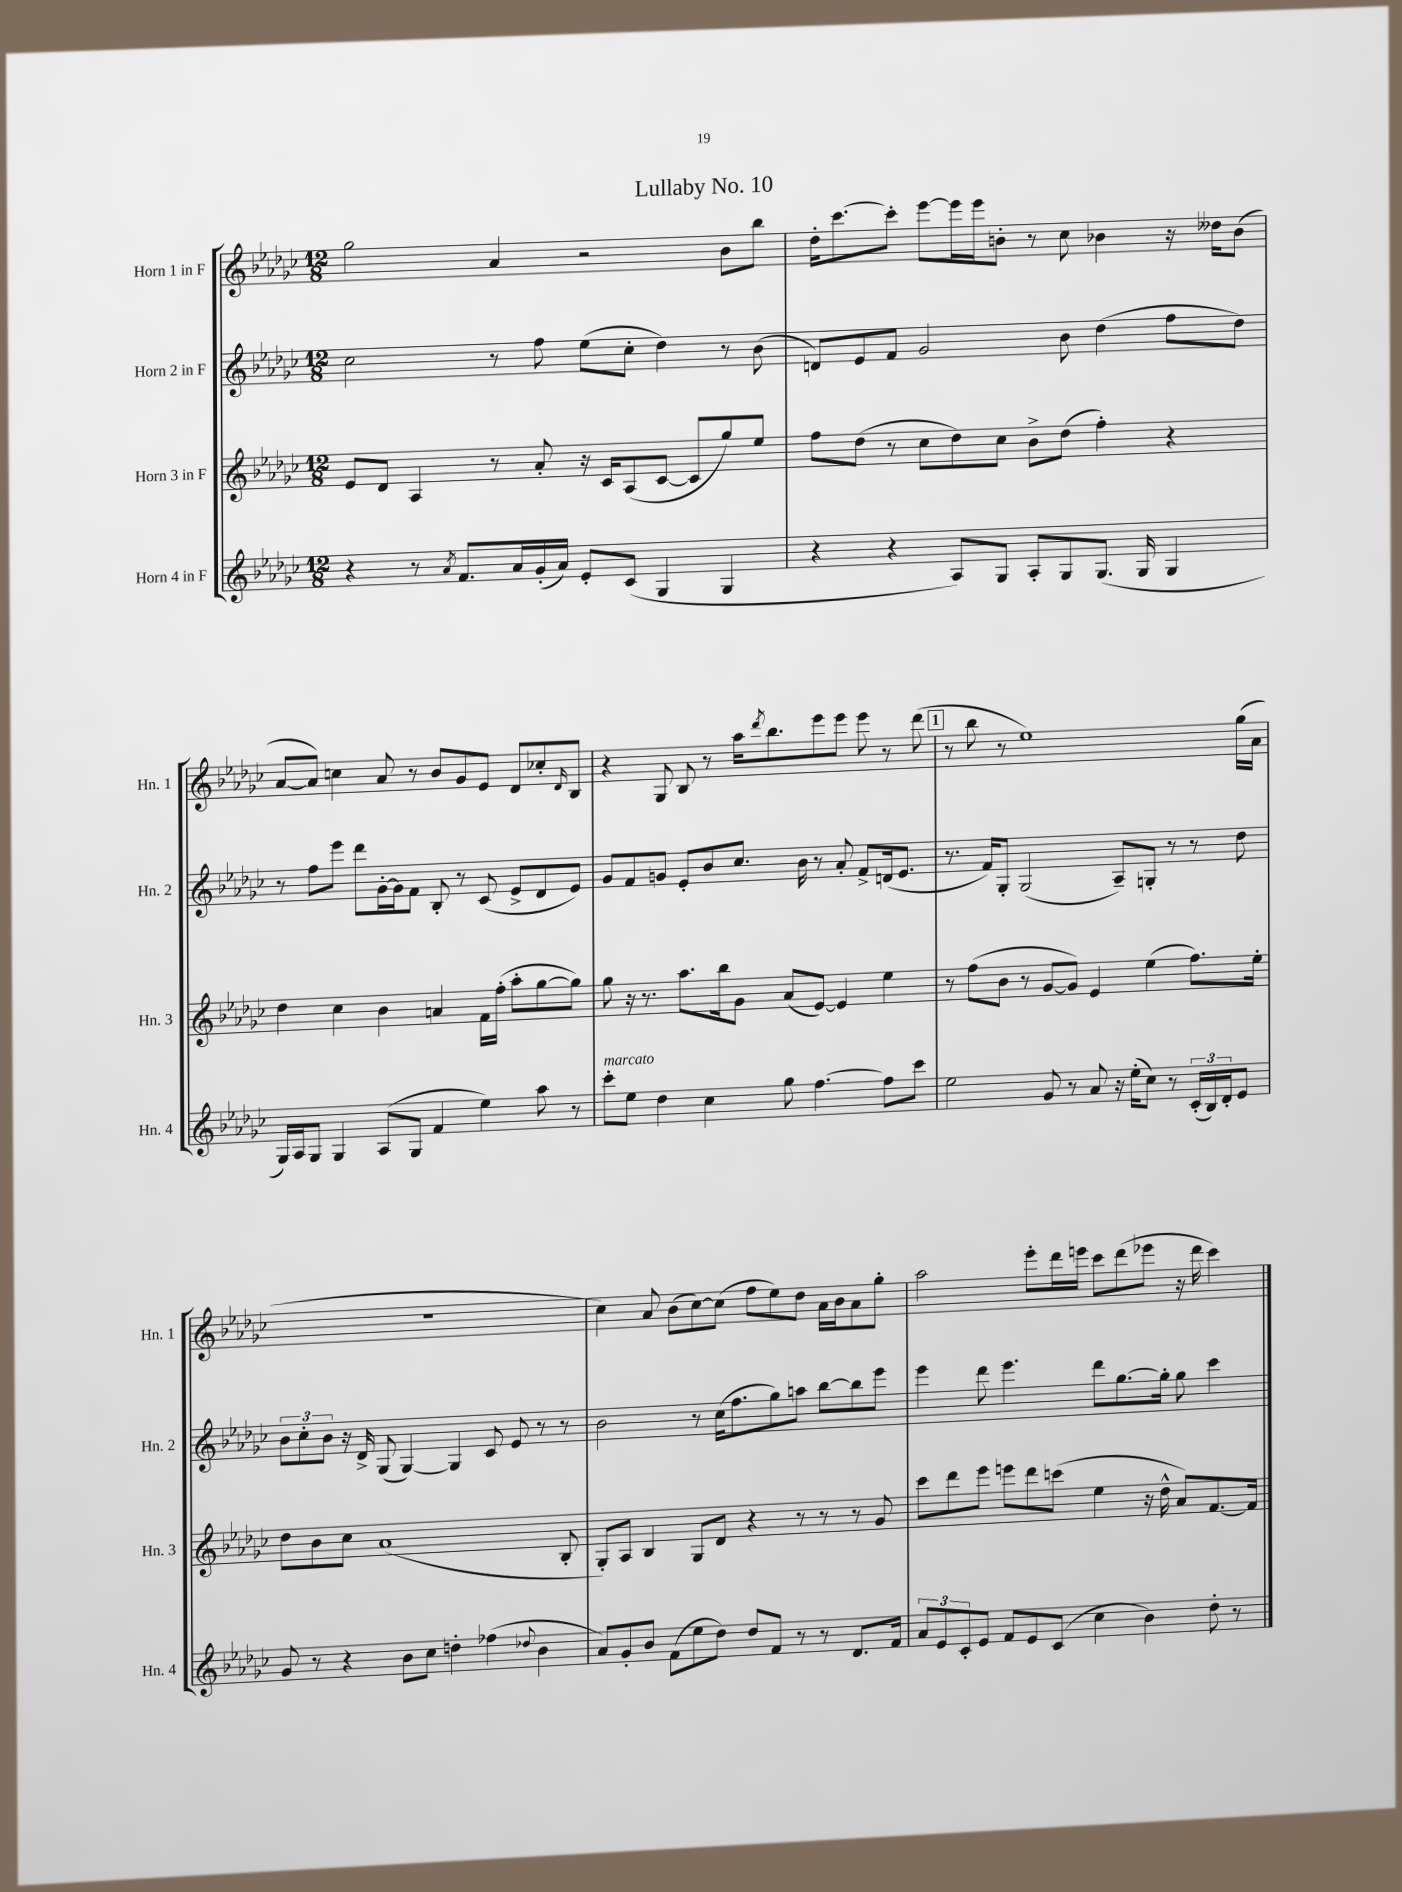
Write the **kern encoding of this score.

**kern	**kern	**kern	**kern
*staff4	*staff3	*staff2	*staff1
*clefG2	*clefG2	*clefG2	*clefG2
*k[b-e-a-d-g-c-]	*k[b-e-a-d-g-c-]	*k[b-e-a-d-g-c-]	*k[b-e-a-d-g-c-]
*M12/8	*M12/8	*M12/8	*M12/8
4r	8e-	2cc-	2gg-
.	8d-	.	.
8r	4A-	.	.
8qa-	.	.	.
8.f	.	.	.
.	8r	8r	4a-
16a-	.	.	.
(16g-'	8a-'	8ff	.
16a-)	.	.	.
8e-'	16r	(8ee-	2r
.	16c-	.	.
(8c-	(8A-	8cc-'	.
4G-	[8c-	4dd-)	.
.	8c-]	.	.
4G-	8gg-)	8r	8b-
.	8ee-	(8b-	8bb-
=	=	=	=
4r	8ff	8d)	16dd-'
.	.	.	[8.ccc-
.	(8dd-	8e-	.
4r	8r	8f	8ccc-']
.	8cc-	2g-	[8eee-
8A-)	8dd-)	.	16eee-]
.	.	.	16eee-
8G-	8cc-	.	8b'
8A-'	8b-^	.	8r
8G-	(8dd-	8b-	8cc-
(8.G-	4ff')	(4dd-	4b-
16G-	.	.	.
4G-	4r	8ff	16r
.	.	.	16dd--
.	.	8dd-)	(8b-
=	=	=	=
16G-)	4dd-	8r	[8a-
16A-	.	.	.
8G-	.	8ff	8a-])
4G-	4cc-	8eee-	4cc
.	.	8ddd-	.
(8A-	4b-	[16g-'	8a-
.	.	16g-]	.
8G-	.	8f	8r
4f	4a	8B-'	8b-
.	.	8r	8g-
4ee-)	16f	(8c-	8e-
.	(16ff'	.	.
.	8aa-'	8e-^	8d-
8aa-	[8gg-	8d-	8cc-'
.	.	.	16qqd-
8r	8gg-])	8e-)	8B-
=	=	=	=
8ccc-'	8gg-	8g-	4r
8ee-	16r	8f	.
.	8.r	.	.
4dd-	.	8g	8G-
.	8.aa-	8e-'	8B-
4cc-	.	8b-	8r
.	16bb-	.	.
.	8g-	8.cc-	16aa-
.	.	.	8qddd-
.	.	.	8.bb-
8gg-	(8a-	.	.
.	.	16b-	.
[4.ff	[8e-)	8r	8eee-
.	4e-]	8a-'	8eee-
.	.	8f^	8eee-
8ff]	4ee-	(16d	8r
.	.	8.e-	.
8ccc-	.	.	(8ddd-
=	=	=	=
2ee-	8r	8.r	8r
.	(8ff	.	8bb-
.	.	16f)	.
.	8b-	8G-'	8r
.	8r	(2G-	1ee-)
8g-	[8g-	.	.
8r	8g-])	.	.
8a-	4e-	.	.
16r	.	8A-~)	.
(16ee-'	.	.	.
8cc-)	(4ee-	8G'	.
8r	.	8r	.
(24c-'	8.ff)	8r	.
24B-)	.	.	.
24d-'	.	.	.
8e-	.	8dd-	(16gg-
.	16ee-'	.	16a-
=	=	=	=
8g-	8dd-	12b-	1.r
.	.	12cc-'	.
8r	8b-	.	.
.	.	12b-	.
4r	8cc-	16r	.
.	.	16d-^	.
.	(1a-	(8G-	.
8b-	.	[4G-)	.
8cc-	.	.	.
4dd'	.	4G-]	.
(4ff-	.	8c-	.
.	.	8e-	.
8qqdd-	.	.	.
4b-	.	8r	.
.	8B-'	8r	.
=	=	=	=
8a-)	8G-')	2b-	4cc-)
8g-'	8A-	.	.
8b-	4B-	.	8a-
(8f	.	.	(8b-
8ee-	8G-	8r	[8cc-)
8dd-)	8d-	(16cc-	(8cc-]
.	.	8.ff	.
8dd-	4r	.	8ff
8f	.	8gg-)	8ee-)
8r	8r	8aa	8dd-
8r	8r	[8bb-	16a-
.	.	.	16b-
8.d-	8r	8bb-]	8a-
.	8g-	8eee-	8gg-'
16f	.	.	.
=	=	=	=
12a-	8ccc-	4eee-	2aa-
12e-	.	.	.
.	8ddd-	.	.
12c-'	.	.	.
8e-	8eee-	8ddd-	.
8f	8eee	4.eee-	.
8e-	8ddd-	.	8eee-'
(8c-	(8ccc	.	16ddd-
.	.	.	16eee
4cc-	4ee-	8ddd-	8ccc-
.	.	[8.gg-	(8ddd-
4b-)	16r	.	8eee-
.	16dd-^^	16gg-']	.
.	8a-)	8gg-	16r
.	.	.	16ddd-
8dd-'	[8.f	4ccc-	4ccc-)
8r	.	.	.
.	16f]	.	.
==	==	==	==
*-	*-	*-	*-
